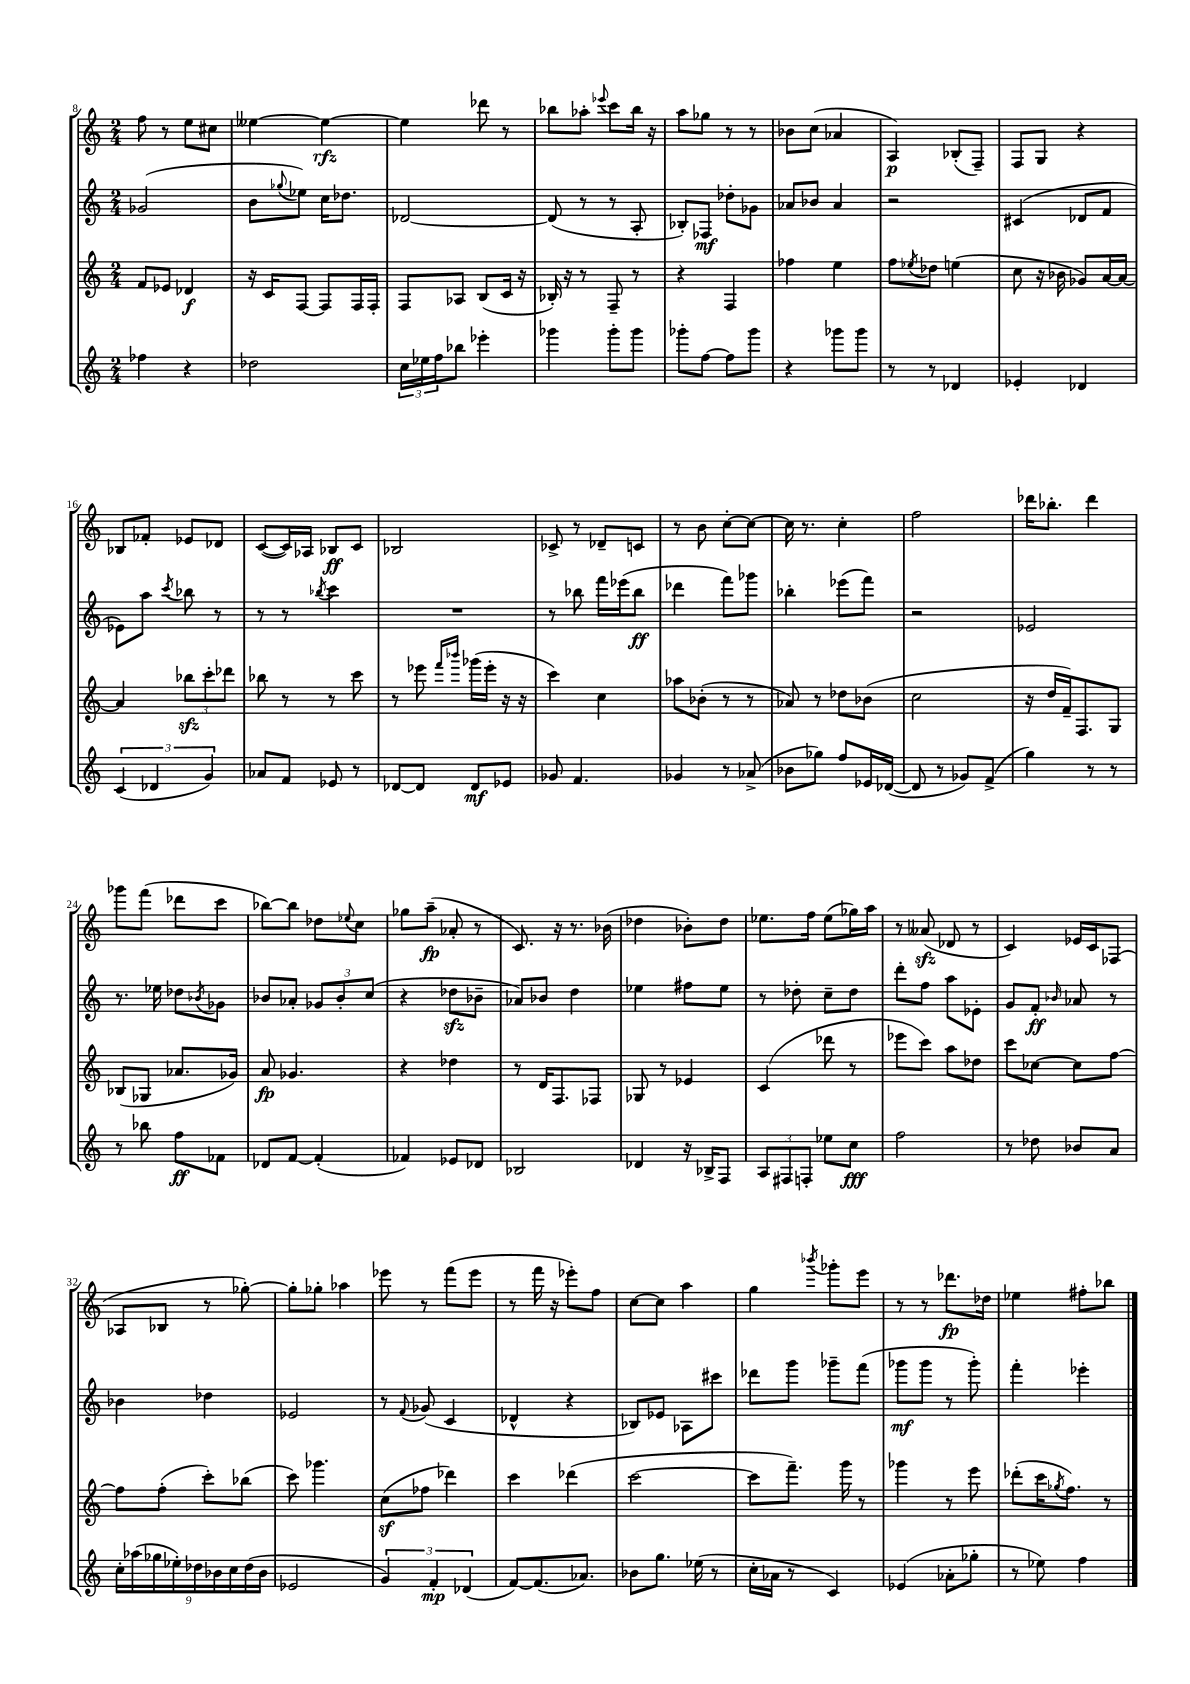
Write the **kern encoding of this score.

**kern	**kern	**kern	**kern
*staff4	*staff3	*staff2	*staff1
*clefG2	*clefG2	*clefG2	*clefG2
*k[]	*k[]	*k[]	*k[]
*M2/4	*M2/4	*M2/4	*M2/4
4ff-\	8f/L	(2g-/	8ff\
.	8e-/J	.	8r
4r	4d-/	.	8ee\L
.	.	.	8cc#\J
=	=	=	=
2dd-\	16r	8b\L	[4ee--\
.	16c/LK	.	.
.	.	8qqgg-/	.
.	[8F/J	8ee-\J)	.
.	8F/]L	16cc\LK	4ee--\_
.	.	8.dd-\J	.
.	16F/L	.	.
.	16F'/JJ	.	.
=	=	=	=
24cc\LL	8F/L	[2d-/	4ee--\]
24ee-\	.	.	.
24ff\J	.	.	.
8bb-\J	8A-/J	.	.
4eee-'\	(8B/L	.	8ddd-\
.	16c/Jk	.	8r
.	16r	.	.
=	=	=	=
4ggg-\	16B-'/)	(8d-/]	8bb-\L
.	16r	.	.
.	8r	8r	8aa-'\J
.	.	.	8qqeee-/
8ggg-'\L	8F~/	8r	8ccc\L
8ggg-\J	8r	8A'/	16bb-\Jk
.	.	.	16r
=	=	=	=
8ggg-'\L	4r	8B-'/L)	8aa\L
[8ff\J	.	8F-/J	8gg-\J
8ff\]L	4F/	8dd-'\L	8r
8ggg-\J	.	8g-\J	8r
=	=	=	=
4r	4ff-\	8a-/L	8b-\L
.	.	8b-/J	(8cc\J
8ggg-\L	4ee\	4a-/	4a-/
8ggg-\J	.	.	.
=	=	=	=
8r	8ff\L	2r	4A/)
.	8qee-/	.	.
8r	8dd-\J	.	.
4d-/	(4ee\	.	(8B-'/L
.	.	.	8F~/J)
=	=	=	=
4e-'/	8cc\	(4c#/	8F/L
.	16r	.	8G/J
.	16b-\	.	.
4d-/	8g-/L)	8d-/L	4r
.	[16a/L	8f/J	.
.	16a/_JJ	.	.
=	=	=	=
(6c/	4a/]	8e-\L)	8B-/L
.	.	8aa\J	8f-'/J
6d-/	.	.	.
.	.	8qccc/	.
.	12bb-\L	8bb-\	8e-/L
6g/)	12ccc'\	.	.
.	.	8r	8d-/J
.	12ddd-\J	.	.
=	=	=	=
8a-/L	8bb-\	8r	([8c/L
8f/J	8r	8r	16c/]L)
.	.	.	16A-/JJ
.	.	8qbb-/	.
8e-/	8r	4ccc\	8B-/L
8r	8ccc\	.	8c/J
=	=	=	=
[8d-/L	8r	2r	2B-/
8d-/]J	8eee-\	.	.
.	16qqfff/LL	.	.
.	16qqbbb-/JJ	.	.
8d-/L	(16ggg-\LL	.	.
.	16eee-'\JJ	.	.
8e-/J	16r	.	.
.	16r	.	.
=	=	=	=
8g-/	4ccc\)	8r	8c-^/
4.f/	.	8bb-\	8r
.	4cc\	16fff\LL	8d-~/L
.	.	(16eee-\J	.
.	.	8bb-\J	8c/J
=	=	=	=
4g-/	8aa-\L	4ddd-\	8r
.	(8b-'\J	.	8b\
8r	8r	8fff\L)	[8cc'\L
(8a-^/	8r	8ggg-\J	8cc\_J
=	=	=	=
8b-\L	8a-/)	4bb-'\	16cc\]
.	.	.	8.r
8gg-\J)	8r	.	.
8ff/L	8dd-\L	(8eee-\L	4cc'\
16e-/L	(8b-\J	8fff\J)	.
([16d-/JJ	.	.	.
=	=	=	=
8d-/]	2cc\	2r	2ff\
8r	.	.	.
8g-/L)	.	.	.
(8f^/J	.	.	.
=	=	=	=
4gg\)	16r	2e-/	16ddd-\LK
.	16dd/LL	.	8.bb-'\J
.	16f~/J)	.	.
.	8.F/	.	.
8r	.	.	4ddd-\
8r	8G/J	.	.
=	=	=	=
8r	(8B-/L	8.r	8ggg-\L
8bb-\	8G-/J	.	(8fff\J
.	.	16ee-\	.
8ff\L	8.a-/L	8dd-\L	8ddd-\L
.	.	8qb-/	.
8f-\J	.	8g-\J	8ccc\J
.	16g-/Jk)	.	.
=	=	=	=
8d-/L	8a/	8b-/L	[8bb-\L)
[8f/J	4.g-/	8a-'/J	8bb-\]J
(4f'/]	.	12g-/L	8dd-\L
.	.	12b-'/	.
.	.	.	8qqee-/
.	.	.	8cc\J
.	.	(12cc/J	.
=	=	=	=
4f-/)	4r	4r	8gg-\L
.	.	.	(8aa~\J
8e-/L	4dd-\	8dd-\L	8a-'/
8d-/J	.	8b-~\J	8r
=	=	=	=
2B-/	8r	8a-/L)	8.c/)
.	16d/LK	8b-/J	.
.	8.F/	.	16r
.	.	4dd\	8.r
.	8F-/J	.	.
.	.	.	(16b-\
=	=	=	=
4d-/	8G-/	4ee-\	4dd-\
.	8r	.	.
16r	4e-/	8ff#\L	8b-'\L)
16B-^/LK	.	.	.
8F/J	.	8ee-\J	8dd-\J
=	=	=	=
12A/L	(4c/	8r	8.ee-\L
12F#/	.	.	.
.	.	8dd-'\	.
12F'/J	.	.	.
.	.	.	16ff\Jk
8ee-\L	8ddd-\	8cc~\L	(8ee-\L
8cc\J	8r	8dd-\J	16gg-\L)
.	.	.	16aa\JJ
=	=	=	=
2ff\	8eee-\L	8ddd'\L	8r
.	8ccc\J)	8ff\J	(8a--/
.	8aa\L	8aa\L	8d-/
.	8dd-\J	8e-'\J	8r
=	=	=	=
8r	8ccc\L	8g/L	4c/)
8dd-\	[8cc-\J	8f'/J	.
.	.	16qqb-/	.
8b-/L	8cc-\]L	8a-/	16e-/LL
.	.	.	16c/J
8a/J	[8ff\J	8r	(8F-/J
=	=	=	=
18cc'\LL	8ff\]L	4b-\	8A-/L
(18aa-\	.	.	.
18gg-\	.	.	.
.	(8ff'\J	.	8B-/J
18ee-'\)	.	.	.
18dd-\	.	.	.
.	8ccc'\L)	4dd-\	8r
18b-\	.	.	.
18cc\	.	.	.
.	(8bb-\J	.	[8gg-'\)
(18dd-\	.	.	.
18b-\JJ	.	.	.
=	=	=	=
2e-/	8ccc\)	2e-/	8gg-'\]L
.	4.ggg-\	.	8gg-'\J
.	.	.	4aa-\
=	=	=	=
6g/)	(8cc\L	8r	8eee-\
.	.	8qqf/	.
.	8ff-\J	(8g-/	8r
6f'/	.	.	.
.	4ddd-\)	4c/	(8fff\L
(6d-/	.	.	.
.	.	.	8eee-\J
=	=	=	=
[8f/L)	4ccc\	4d-^^/	8r
(8.f/]	.	.	16fff\
.	.	.	16r
.	(4ddd-\	4r	8eee-'\L)
8.a-/J)	.	.	.
.	.	.	8ff\J
=	=	=	=
8b-\L	[2ccc\	8B-/L)	[8cc\L
8.gg\J	.	8e-/J	8cc\]J
.	.	8A-\L	4aa\
(16ee-\	.	.	.
8r	.	8ccc#\J	.
=	=	=	=
16cc'\LL	8ccc\]L	8ddd-\L	4gg\
16a-\JJ	.	.	.
8r	8.fff~\J)	8ggg\J	.
.	.	.	8qbbb-/
4c/)	.	8ggg-~\L	8ggg-'\L
.	16ggg\	.	.
.	8r	(8fff\J	8eee\J
=	=	=	=
(4e-/	4ggg-\	8ggg-\L	8r
.	.	8ggg-\J	8r
8a-'\L	8r	8r	8.ddd-\L
8gg-'\J	8eee\	8ggg-'\)	.
.	.	.	16dd-\Jk
=	=	=	=
8r	(8ddd-'\L	4fff'\	4ee-\
8ee-\)	16ccc\K	.	.
.	8qgg-/	.	.
.	8.ff\J)	.	.
4ff\	.	4eee-'\	8ff#'\L
.	8r	.	8bb-\J
==	==	==	==
*-	*-	*-	*-
